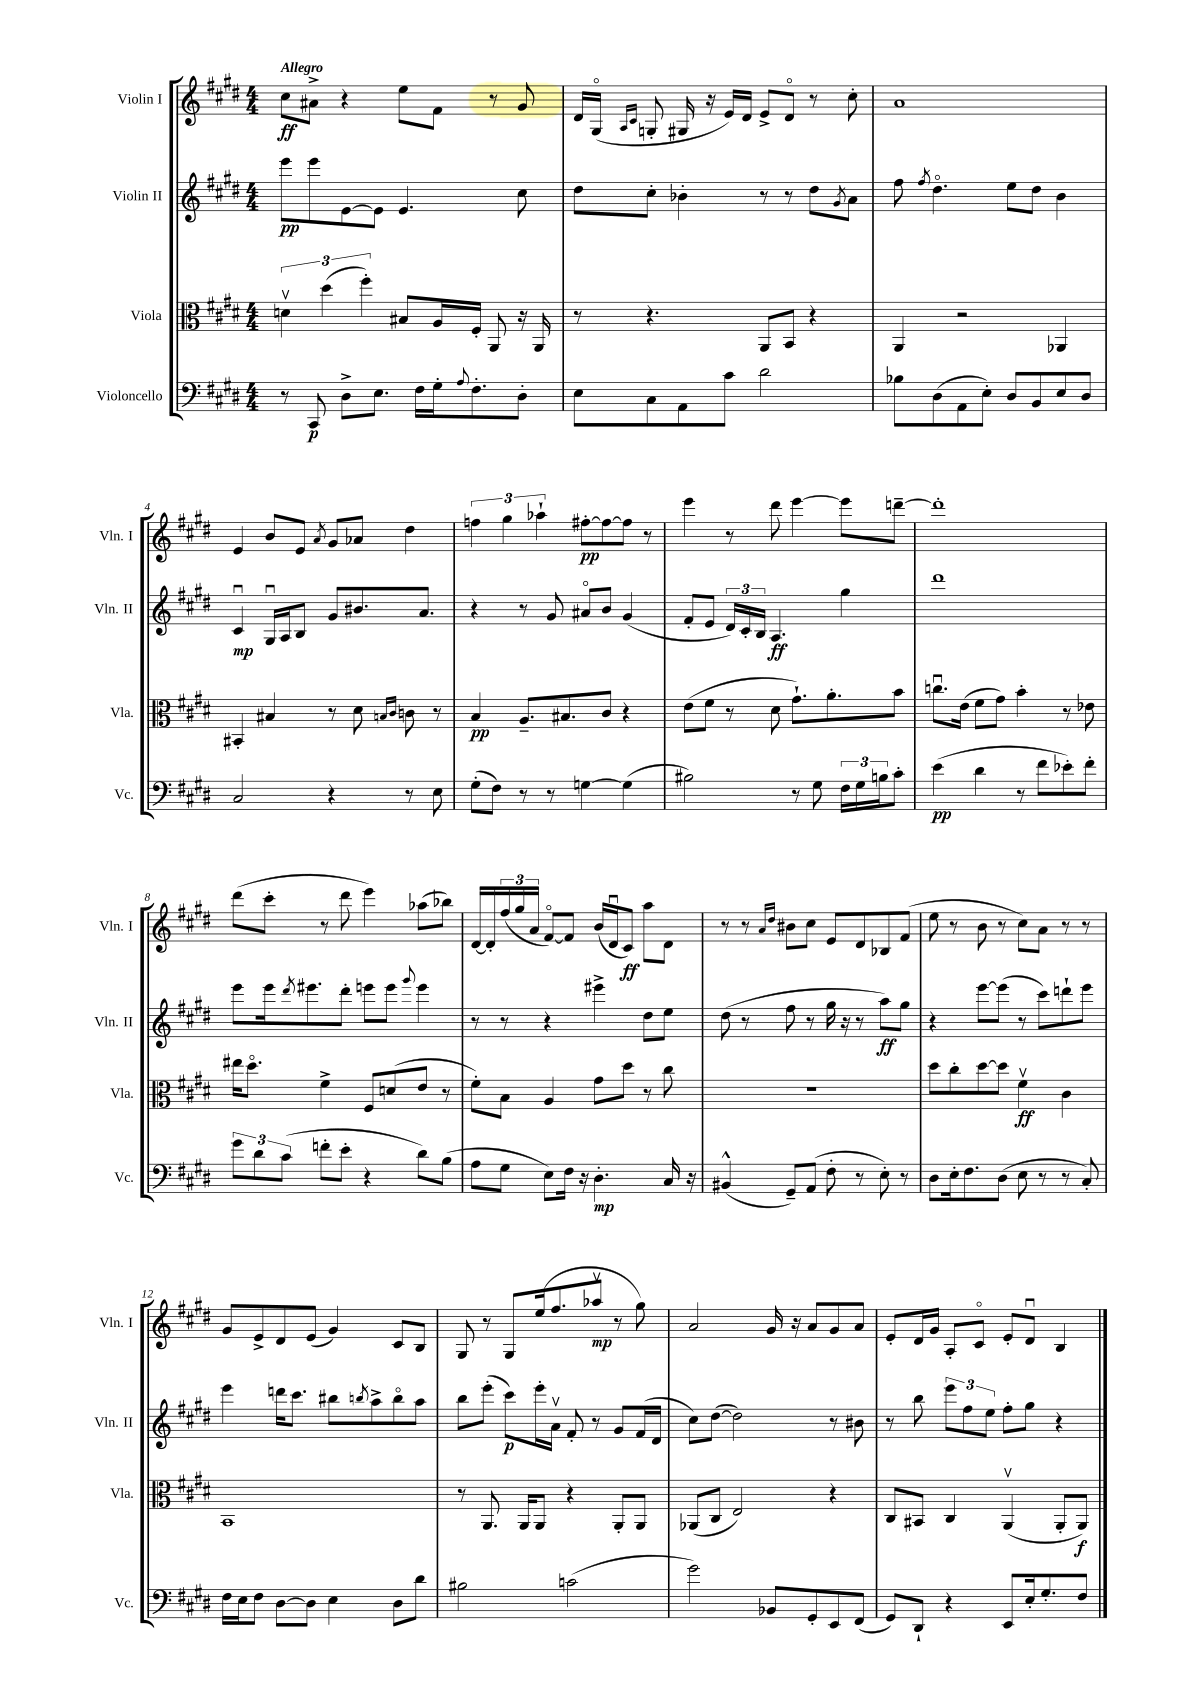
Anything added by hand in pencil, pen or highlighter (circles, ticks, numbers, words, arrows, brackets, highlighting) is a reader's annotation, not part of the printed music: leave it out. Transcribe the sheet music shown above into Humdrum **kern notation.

**kern	**kern	**kern	**kern
*staff4	*staff3	*staff2	*staff1
*clefF4	*clefC3	*clefG2	*clefG2
*k[f#c#g#d#]	*k[f#c#g#d#]	*k[f#c#g#d#]	*k[f#c#g#d#]
*M4/4	*M4/4	*M4/4	*M4/4
8r	6dv\	8eee\L	8cc#\L
8CC#/	.	8eee\	8a#^\J
.	(6dd#\	.	.
8D#^\L	.	[8e\	4r
.	6ff#'\)	.	.
8.E\J	.	8e\]J	.
.	8B#/L	4.e/	8ee\L
16F#\LL	.	.	.
16G#'\J	16A/L	.	8f#\J
8qqA/	.	.	.
8.F#'\	16F#'/JJ	.	.
.	8AA/	.	8r
8D#'\J	16r	8cc#\	8g#/
.	16AA/	.	.
=	=	=	=
8E\L	8r	8dd#\L	16d#/LL
.	.	.	(16G#o/JJ
.	.	.	16qqA/LL
.	.	.	16qqc#/JJ
8C#\	4.r	8cc#'\J	8G'/
8AA\	.	4b-'\	16G#/
.	.	.	16r
8c#\J	.	.	16e/LL)
.	.	.	16d#/JJ
2d#\	8AA/L	8r	8e^/L
.	8BB/J	8r	8d#o/J
.	4r	8dd#\L	8r
.	.	8qg#/	.
.	.	8a\J	8cc#'\
=	=	=	=
8B-\L	4AA/	8ff#\	1a
.	.	8qff#/	.
(8D#\	.	4.dd#o\	.
8AA\	2r	.	.
8E'\J)	.	.	.
8D#/L	.	8ee\L	.
8BB/	.	8dd#\J	.
8E/	4AA-/	4b\	.
8D#/J	.	.	.
=	=	=	=
2C#/	4BB#'/	4c#u/	4e/
.	4B#/	16G#u/LL	8b/L
.	.	16A/J	.
.	.	8B/J	8e/J
.	.	.	8qa/
4r	8r	8g#/L	8g#/L
.	8d#\	8.b#/	8a-/J
.	16qqB/LL	.	.
.	16qqc#/JJ	.	.
8r	8c\	.	4dd#\
.	.	8.a/J	.
8E\	8r	.	.
=	=	=	=
(8G#'\L	4B/	4r	6ff\
8F#\J)	.	.	.
.	.	.	6gg#\
8r	8.A~/L	8r	.
.	.	.	6aa-`\
8r	.	8g#/	.
.	8.B#/	.	.
[4G\	.	8a#o/L	[8ff#'\L
.	8c#/J	8b/J	8ff#\_
(4G\]	4r	(4g#/	8ff#\]J
.	.	.	8r
=	=	=	=
2B#\)	(8e\L	8f#'/L	4eee\
.	8f#\J	8e/J	.
.	8r	24d#/LL)	8r
.	.	24c#'/	.
.	.	24B/JJ	.
.	8d#\	4.A/	8ddd#\
8r	8.g#`\L)	.	[4eee\
8G#\	.	.	.
.	8.a'\	.	.
24F#\LL	.	4gg#\	8eee\]L
24G#\	.	.	.
24B\J	.	.	.
8c#'\J	8b\J	.	[8ddd~\J
=	=	=	=
(4e\	8.ccu\L	1ddd#	1ddd']
.	(16e\Jk	.	.
4d#\	8f#\L	.	.
.	8g#\J)	.	.
8r	4b'\	.	.
8f#\L	.	.	.
8e-'\)	8r	.	.
8f#'\J	8e-\	.	.
=	=	=	=
12g#\L	16ee#\LK	8eee\L	(8ddd#\L
.	8.dd#o\J	.	.
12d#\	.	.	.
.	.	16eee\k	8ccc#'\J
(12c#\J	.	.	.
.	.	8qddd#/	.
.	.	8.eee#\	.
8f'\L	4f#^\	.	8r
8e'\J	.	8ddd#'\J	8ddd#\
4r	8F#/L	8eee\L	4eee\)
.	(8d/	8eee\J	.
.	.	8qqggg#/	.
8d#\L)	8e/J	4eee\	(8aa-\L
(8B\J	8r	.	8bb-\J)
=	=	=	=
8A\L	8f#'\L)	8r	[16d#/LL
.	.	.	16d#'/]
8G#\J	8B\J	8r	(24ff#/
.	.	.	24gg#/
.	.	.	24a/JJ
8E\L)	4A/	4r	[8f#o/L)
16F#\Jk	.	.	8f#/]J
16r	.	.	.
4.D#'\	8g#\L	4eee#^\	(16b/LL
.	.	.	16d#u/J
.	8dd#\J	.	8c#/J)
.	8r	8dd#\L	8aa\L
16C#/	8cc#\	8ee\J	8d#\J
16r	.	.	.
=	=	=	=
(4BB#^^/	1r	(8dd#\	8r
.	.	8r	8r
.	.	.	16qqa/LL
.	.	.	16qqdd#/JJ
8GG#~/L)	.	8ff#\	8b#\L
(8AA/J	.	8r	8cc#\J
8F#'\	.	16gg#\	8e/L
.	.	16r	.
8r	.	8r	8d#/
8E'\)	.	8aa\L)	8B-/
8r	.	8gg#\J	(8f#/J
=	=	=	=
8D#\L	8dd#\L	4r	8ee\
16E'\k	8cc#'\	.	8r
8.F#\	.	.	.
.	[8dd#\	[8eee\L	8b\
(8D#\J	8dd#\]J	(8eee\]J	8r
8E\	4f#v\	8r	8cc#\L)
8r	.	8ccc#\L)	8a\J
8r	4c#\	8ddd`\	8r
8C#'/)	.	8eee\J	8r
=	=	=	=
16F#\LL	1BB	4eee\	8g#/L
16E\J	.	.	.
8F#\J	.	.	8e^/
[8D#\L	.	16ddd\LK	8d#/
.	.	8.ccc#\J	.
8D#\]J	.	.	(8e/J
4E\	.	8bb#\L	4g#/)
.	.	8qbb/	.
.	.	8aa^\	.
8D#\L	.	8bbo\	8c#/L
8d#\J	.	8aa\J	8B/J
=	=	=	=
2B#\	8r	8bb\L	8G#/
.	8.AA/	(8eee'\J	8r
.	.	8ccc#\L)	8G#/L
.	16AA/LK	.	.
.	8AA/J	16eee'\L	(16ee/k
.	.	16av\JJ	8.ff#/
(2c\	4r	8f#'/	.
.	.	8r	8aa-v/J
.	8AA'/L	8g#/L	8r
.	8AA/J	(16f#/L	8gg#\)
.	.	16d#/JJ	.
=	=	=	=
2g#\)	(8AA-/L	8cc#\L)	2a/
.	8C#/J	([8dd#\J	.
.	2E/)	2dd#\])	.
8BB-/L	.	.	16g#/
.	.	.	16r
8GG#'/	.	.	8a/L
8EE/	4r	8r	8g#/
(8FF#/J	.	8b#\	8a/J
=	=	=	=
8GG#/L)	8C#/L	8r	8e'/L
8DD#`/J	8BB#/J	8bb\	16d#/L
.	.	.	16g#/JJ
4r	4C#/	12eee\L	8A'/L
.	.	12ff#\	.
.	.	.	8c#o/J
.	.	12ee\J	.
8EE/L	(4AAv/	8ff#'\L	8e'/L
16E'/k	.	8gg#\J	8d#u/J
8.G#'/	.	.	.
.	8AA'/L	4r	4B/
8F#/J	8AA/J)	.	.
==	==	==	==
*-	*-	*-	*-
